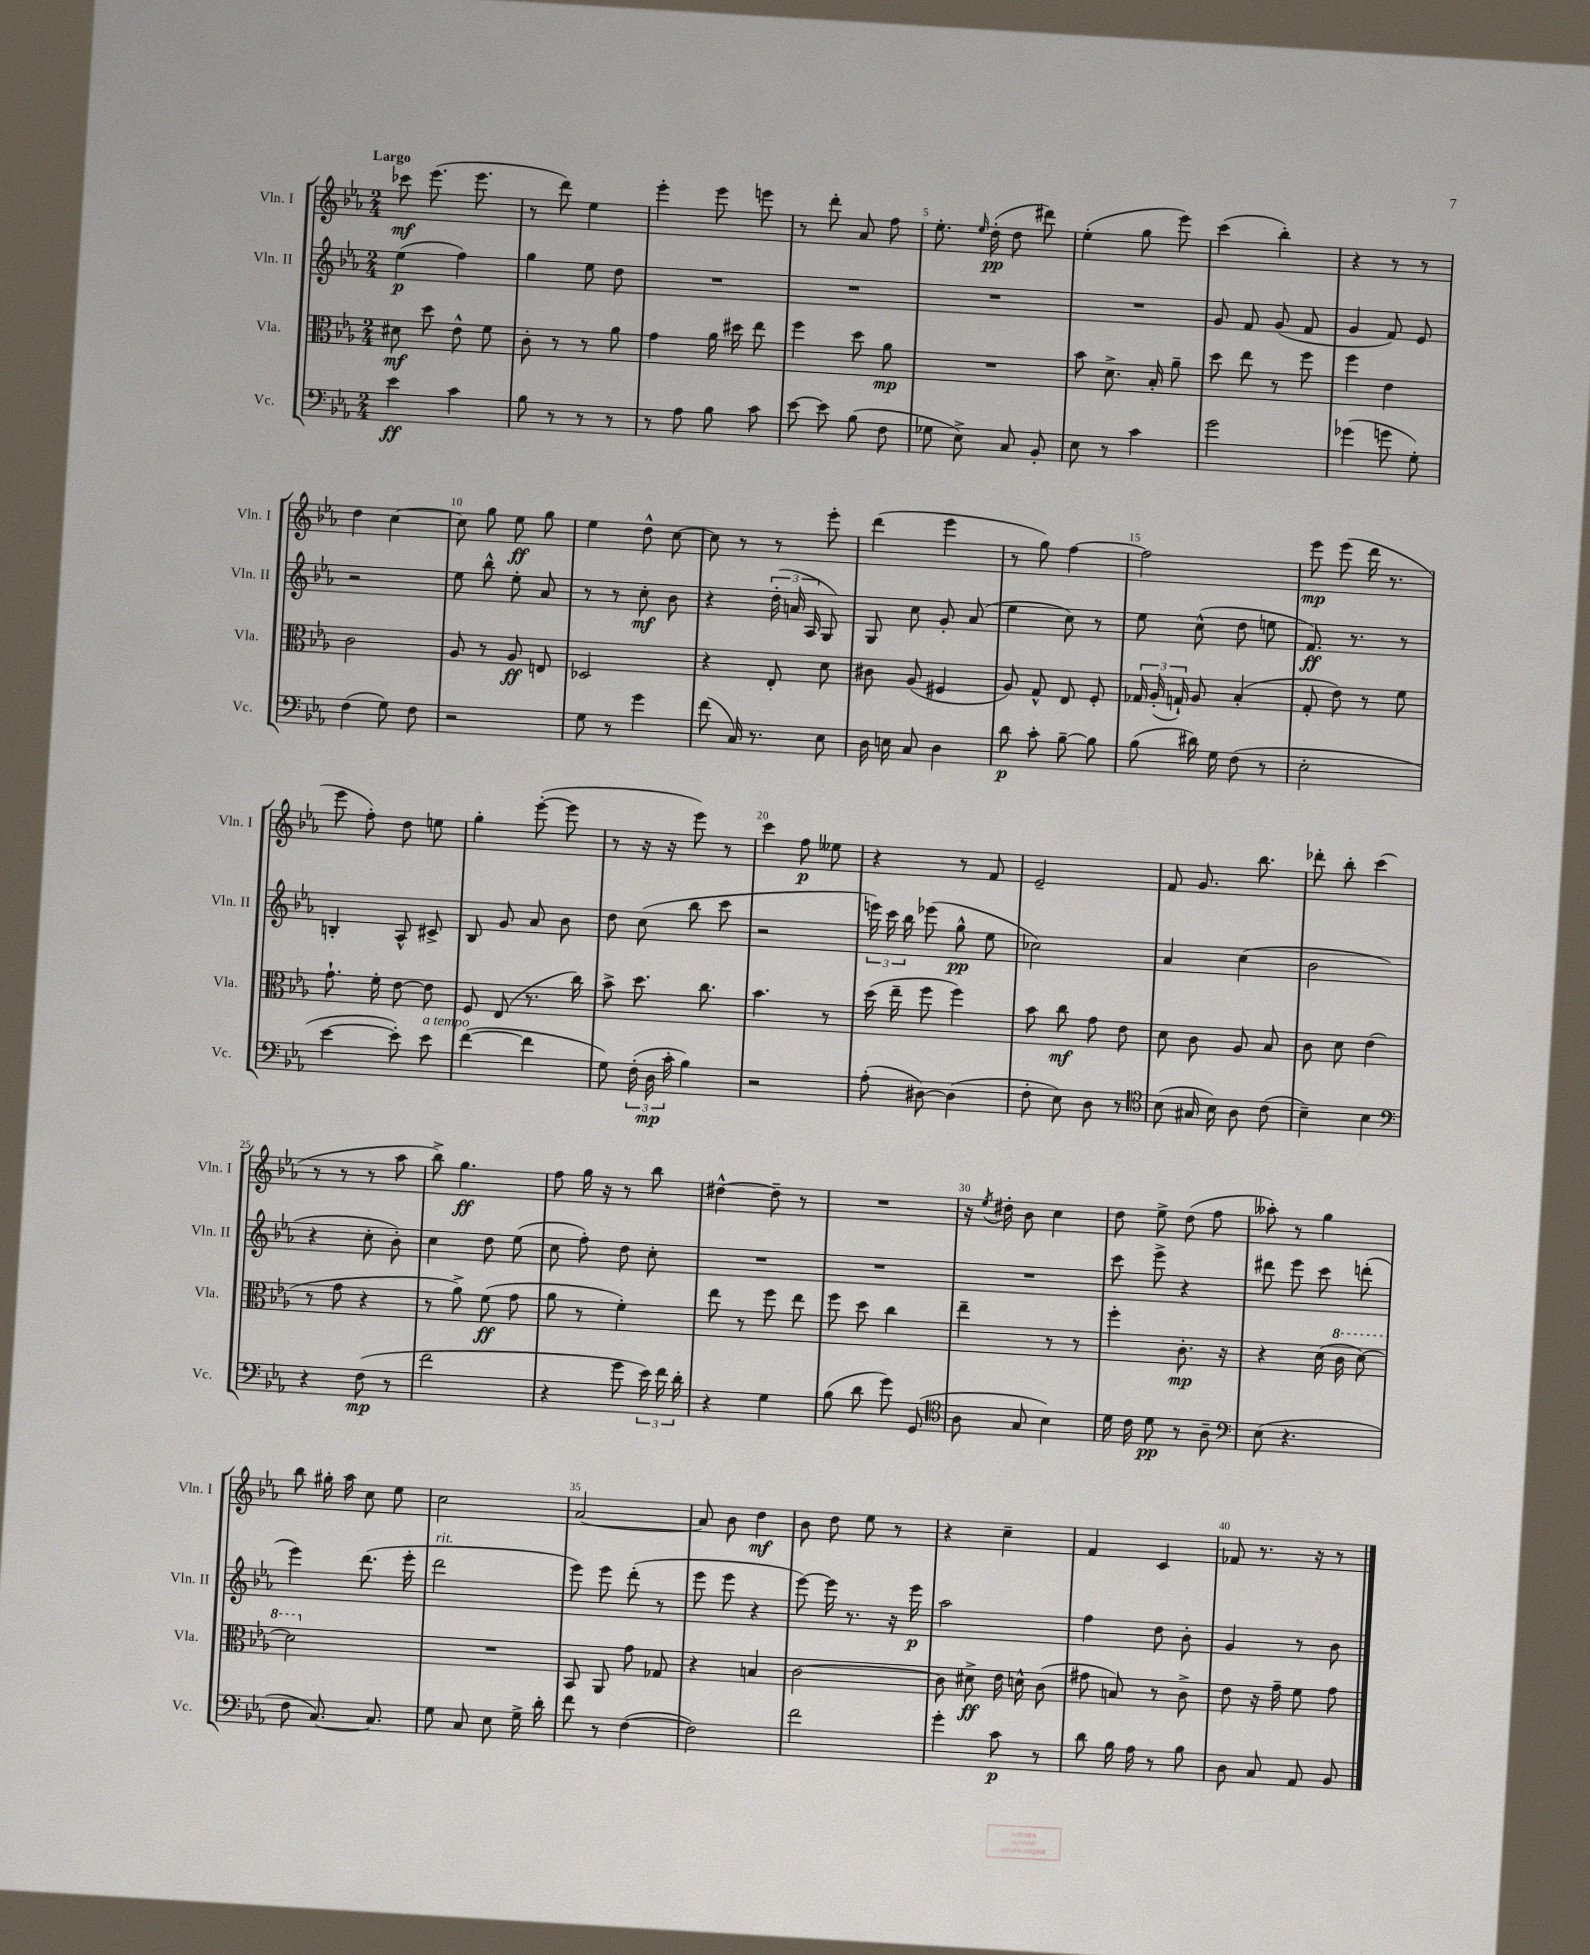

**kern	**kern	**kern	**kern
*staff4	*staff3	*staff2	*staff1
*clefF4	*clefC3	*clefG2	*clefG2
*k[b-e-a-]	*k[b-e-a-]	*k[b-e-a-]	*k[b-e-a-]
*M2/4	*M2/4	*M2/4	*M2/4
4e-	8d#	(4ee-	8ccc-
.	8dd	.	(8.eee-
4c	8e-^^	4ff)	.
.	.	.	8.eee-
.	8f	.	.
=	=	=	=
8B-	8c'	4gg	8r
8r	8r	.	8ddd)
8r	8r	8ee-	4ee-
8r	8a-	8dd	.
=	=	=	=
8r	4g	2r	4eee-'
8A-	.	.	.
8B-	16a-	.	8eee-
.	16dd#	.	.
8c	8ee-	.	8eee
=	=	=	=
[8e-	4ff	2r	8r
8e-]	.	.	8ddd'
(8B-	8dd	.	8a-
8F	8a-	.	8ff
=	=	=	=
8G-	2r	2r	8.ee-'
8E-^)	.	.	.
.	.	.	16qqee-
.	.	.	(16dd'
8C	.	.	8dd
8BB-'	.	.	8ddd#)
=	=	=	=
8E-	8b-	2r	(4ee-'
8r	8.d^	.	.
4c	.	.	8gg
.	16B-'	.	.
.	8a-~	.	8eee-)
=	=	=	=
2g	8dd	8g	(4ccc
.	8ee-	8f	.
.	8r	(8g	4bb-')
.	8ff	8f	.
=	=	=	=
(4g-	4ff	4g	4r
8g	4e-	8f)	8r
8G')	.	8e-	8r
=	=	=	=
(4F	2c	2r	4dd
8G)	.	.	[4cc
8F	.	.	.
=	=	=	=
2r	8A-	8ee-	8cc]
.	8r	8bb-^^	8gg
.	8A-	8ee-'	8ee-
.	8E	8a-	8gg
=	=	=	=
8G	2D-	8r	4ee-
8r	.	8r	.
4g	.	8cc'	8dd^^
.	.	8b-	[8cc
=	=	=	=
(8f	4r	4r	8cc]
16C)	.	.	8r
8.r	.	.	.
.	8E-'	(24dd'	8r
.	.	24a	.
.	.	24A-	.
8E-	8d	8G)	8eee-'
=	=	=	=
16D	8c#	8G	(4ddd
16E	.	.	.
8C	(8A-	8cc	.
4D	4F#	8g'	4eee-
.	.	(8a-	.
=	=	=	=
8d	8A-)	4ee-	8r
8c'	8G^^	.	8gg)
[8B-~	8E-	8cc)	[4ff
8B-]	8F'	8r	.
=	=	=	=
(8B-	24G-	8ee-	2ff]
.	(24A-'	.	.
.	24G`)	.	.
16d#)	8A-	(8cc^^	.
16G	.	.	.
(8F	(4B-'	8dd	.
8r	.	8ee	.
=	=	=	=
2E-'	8G'	8.f)	8eee-
.	8e-)	.	(8eee-
.	.	8.r	.
.	8r	.	16ddd
.	.	.	8.r
.	8f	8r	.
=	=	=	=
[4e-	8.g`	4B'	8eee-
.	.	.	8ff')
.	16f'	.	.
8e-'])	[8e-	8A-^^	8dd
8e-	8e-]	8c#^	8ee
=	=	=	=
([4f	8F	8B-	4gg'
.	(8E-	8g	.
4f]	8.r	8a-	([8eee-'
.	.	8b-	8eee-]
.	16cc)	.	.
=	=	=	=
8G)	8b-^	8dd	8r
(24F'	8.dd	(8cc	16r
24D	.	.	.
.	.	.	16r
24c'	.	.	.
4B-)	.	8bb-	8eee-)
.	8.cc	.	.
.	.	8ccc	8r
=	=	=	=
2r	4.b-	2r	4ccc
.	.	.	8ff
.	8r	.	8ee--
=	=	=	=
(8A-'	(16dd	24eee)	4r
.	.	24ccc	.
.	16ee-~	.	.
.	.	24bb-	.
[8D#)	8ff	(8eee-	.
(4D#]	4ff)	8gg^^	8r
.	.	8ee-	8f
=	=	=	=
8F'	8b-	2cc-)	2e-~
8E-)	8cc	.	.
8D	8g	.	.
8r	8e-	.	.
=	=	=	=
*clefC4	*	*	*
(8B-	8d	4a-	8f
16G#	8c	.	8.g
16B-)	.	.	.
8A-	8A-	(4cc	.
.	.	.	8.bb-
(8c	8B-	.	.
=	=	=	=
4B-~)	8c	2b-	8ddd-'
.	8d	.	8bb-'
4B-	(4e-	.	(4ccc
=	=	=	=
*clefF4	*	*	*
4r	8r	4r	8r
.	8g	.	8r
(8F	4r	8cc'	8r
8r	.	8b-')	8aa-
=	=	=	=
2f	8r	4cc	8bb-^)
.	8a-^)	.	4.gg
.	(8f	8dd	.
.	8g	(8ee-	.
=	=	=	=
4r	8a-	8cc	8ff
.	8r	8ff')	16gg
.	.	.	16r
8g	4f')	8dd	8r
24e-)	.	8cc'	8bb-
24f	.	.	.
24d'	.	.	.
=	=	=	=
4r	8ee-	2r	[4dd#^^
.	8r	.	.
4G	8ff	.	8dd#~]
.	8ee-	.	8r
=	=	=	=
(8B-	8ff	2r	2r
8d	8dd	.	.
8g)	4cc	.	.
(8GG	.	.	.
=	=	=	=
*clefC4	*	*	*
8A-	4ee-~	2r	16r
.	.	.	8qee-
.	.	.	16dd#'
8G	.	.	8b-
4B-)	8r	.	4cc
.	8r	.	.
=	=	=	=
16d	4ff'	8ccc	8dd
16c	.	.	.
8d	.	8eee-^	8ee-^
8r	8.c'	4r	(8dd
8A-~	.	.	8ff
.	16r	.	.
=	=	=	=
*clefF4	*	*	*
(8E-	4r	8ddd#	8aa--')
4.r	.	8eee-	8r
.	(16d	8ccc	4gg
.	16cc	.	.
.	[8dd)	(8ddd'	.
=	=	=	=
8F	2dd]	4eee-)	8bb-
[8.C)	.	.	16gg#'
.	.	.	16aa-
.	.	(8.ddd	8cc
8.C]	.	.	.
.	.	.	8ee-
.	.	16eee-'	.
=	=	=	=
8G	2r	2ddd	2cc
8C	.	.	.
8E-	.	.	.
16G^	.	.	.
16d'	.	.	.
=	=	=	=
8f	8BB-	8eee-)	[2a-
8r	8AA-	8eee-	.
([4F	8g	(8ddd'	.
.	8G-	8r	.
=	=	=	=
2F])	4r	8eee-	8a-]
.	.	8eee-	8b-
.	4B	4r	4dd
=	=	=	=
2f	[2c	[8eee-)	8b-
.	.	16eee-]	8dd
.	.	8.r	.
.	.	.	8ee-
.	.	16r	8r
.	.	16eee-	.
=	=	=	=
4g'	8c]	2aa-	4r
.	8d#^	.	.
8c	16e-	.	4cc~
.	16d^^	.	.
8r	(8c	.	.
=	=	=	=
8d	8g#	4ff	4f
16B-	8B)	.	.
16A-	.	.	.
8r	8r	8dd	4c
8B-	8c^	8b-'	.
=	=	=	=
8D	8e-	4g	8f-
8C	16r	.	8.r
.	16g~	.	.
8AA-	8f	8r	.
.	.	.	16r
8BB-	8g	8b-	8r
==	==	==	==
*-	*-	*-	*-
